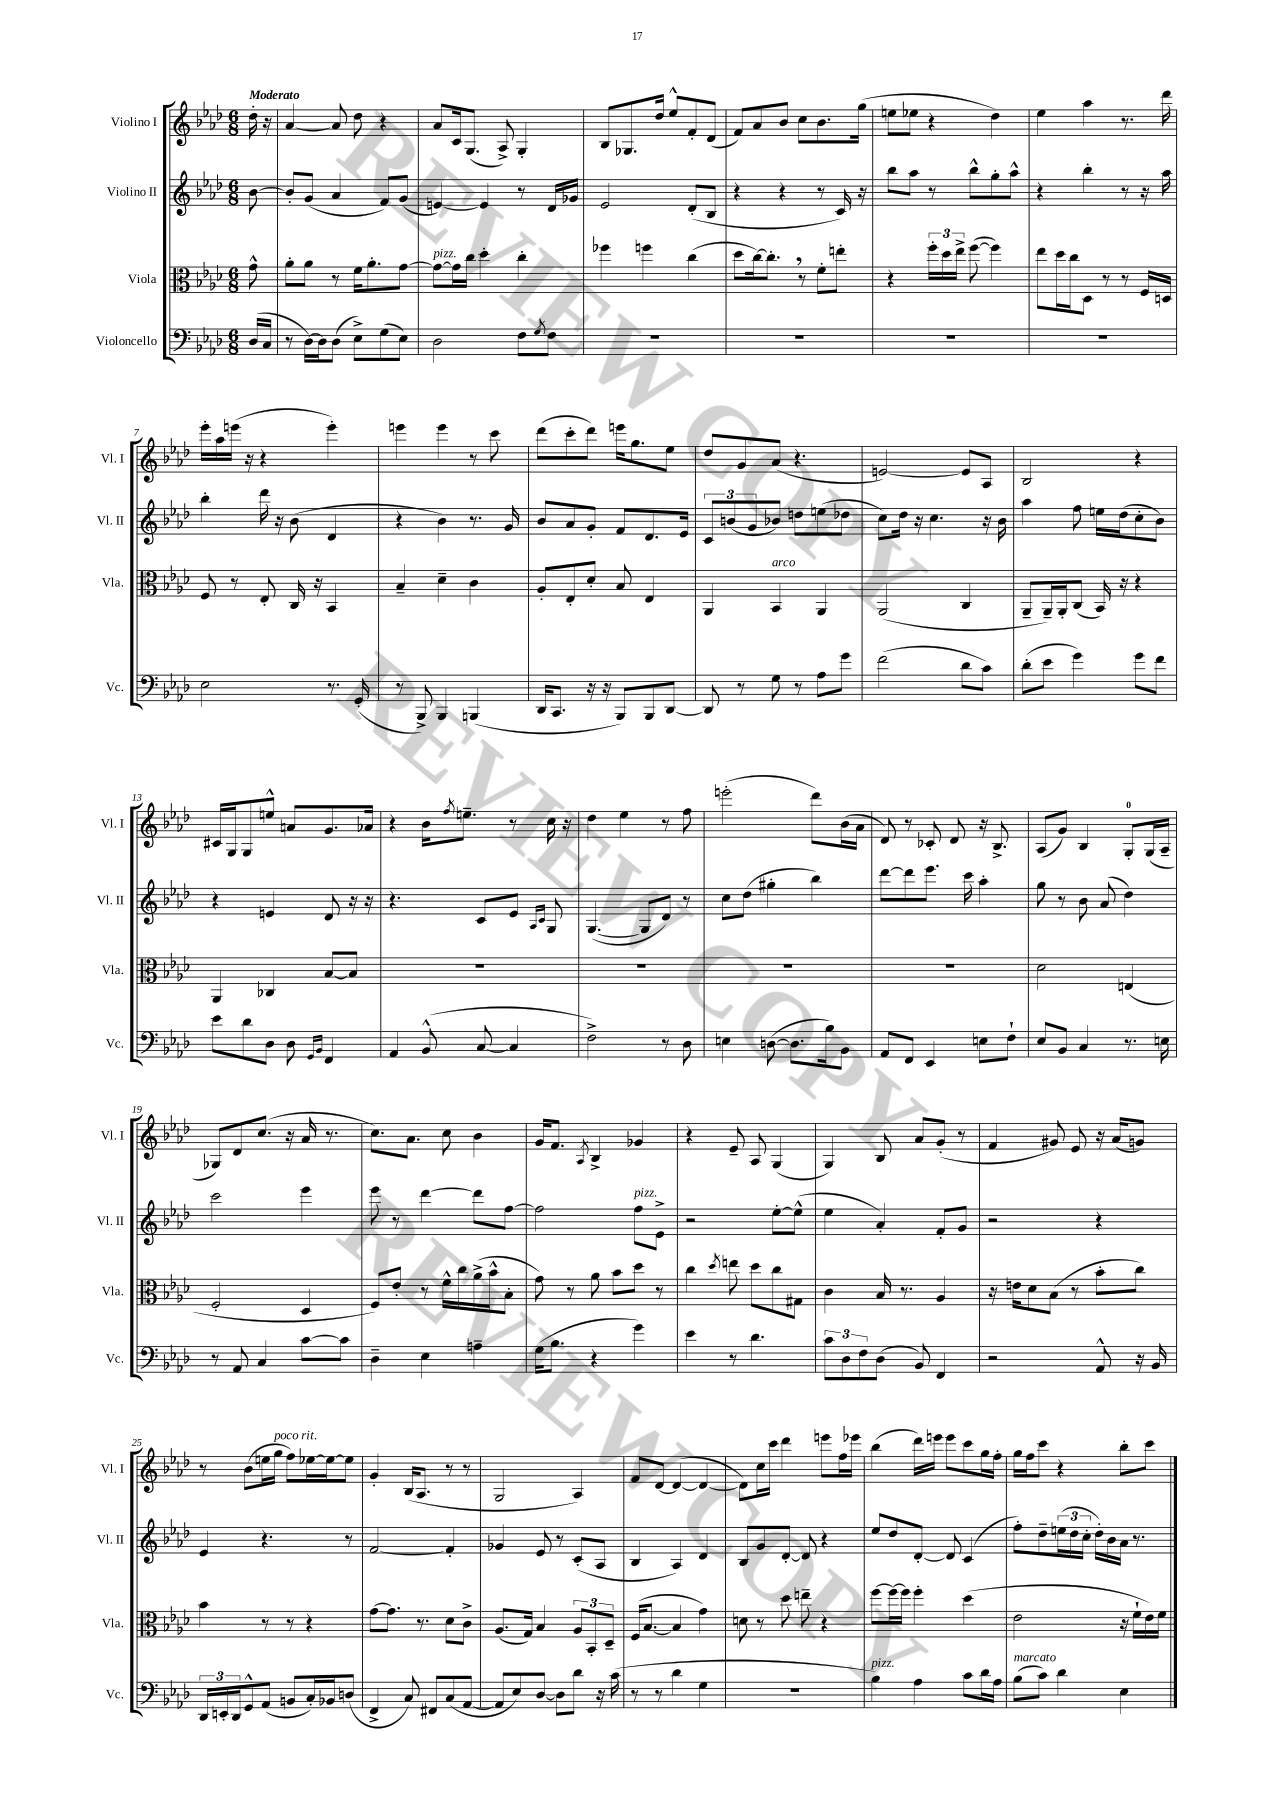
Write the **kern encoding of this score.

**kern	**kern	**kern	**kern
*part4	*part3	*part2	*part1
*staff4	*staff3	*staff2	*staff1
*I"Violoncello	*I"Viola	*I"Violino II	*I"Violino I
*I'Vc.	*I'Vla.	*I'Vl. II	*I'Vl. I
*clefF4	*clefC3	*clefG2	*clefG2
*k[b-e-a-d-]	*k[b-e-a-d-]	*k[b-e-a-d-]	*k[b-e-a-d-]
*M6/8	*M6/8	*M6/8	*M6/8
=	=	=	=
!	!	!	!LO:TX:a:B:t=Moderato
(16D-/LL	8g^^\	[8b-\	16dd-'\
16C/JJ	.	.	16r
=1	=1	=1	=1
8r	8a-'\L	8b-'/L]	[4a-/
[16D-\LL)	8a-\J	(8g/J	.
16D-\J]	.	.	.
(8D-\J	8r	4a-/	8a-/]
8E-^\L)	16f\KL	.	8dd-\
.	8.a-'\	.	.
(8G\	.	8f/L)	4r
8E-\J)	[8g\J	(8g/J	.
=2	=2	=2	=2
!	!LO:TX:a:i:t=pizz.	!	!
2D-\	8g\L_	[4en/)	8a-/L
.	16g\L]	.	16c/k
.	16cc\JJ	.	(8.G/J
.	4dd-'\	4e/]	.
.	.	.	8A-^/)
8F\L	4cc'\	8r	4G'/
8qG/	.	.	.
8F\J	.	16d-/LL	.
.	.	16g-X/JJ	.
=3	=3	=3	=3
2.r	4ff-X\	2e-/	8B-/L
.	.	.	8.G-X/
.	4ffn\	.	.
.	.	.	16dd-/Jk
.	.	.	8ee-^^/L
.	(4cc\	(8d-'/L	8f'/
.	.	8B-/J	(8d-/J
=4	=4	=4	=4
2.r	8dd-\L	4r	8f/L)
.	[16cc\k)	.	8a-/
.	8.cc',\J]	.	.
.	.	4r	8b-/J
.	8r	.	8cc\L
.	8f'\L	8r	8.b-\
.	8een'\J	16c/)	.
.	.	16r	(16gg\Jk
=5	=5	=5	=5
2.r	4r	8bb-\L	8een\L
.	.	8aa-\J	8ee-X\J
.	24ff'\LL	8r	4r
.	24dd-\	.	.
.	24ee-^\JJ	.	.
.	([8ff\	8bb-^^\L	.
.	4ff\])	8gg'\	4dd-\)
.	.	8aa-^^\J	.
=6	=6	=6	=6
2.r	8ee-\L	4r	4ee-\
.	16dd-\L	.	.
.	16cc\J	.	.
.	8D-\J	4bb-'\	4aa-\
.	8r	.	.
.	8r	8r	8.r
.	16F/LL	16r	.
.	16Dn/JJ	16aa-\	16ddd-\
!!LO:LB:g=z
=7	=7	=7	=7
2E-\	8F/	4bb-'\	16eee-'\LL
.	.	.	16aa-\
.	8r	.	(16eeen\JJ
.	.	.	16r
.	8E-'/	16ddd-\	4r
.	.	16r	.
.	16C/	(8b-\	.
.	16r	.	.
8.r	4BB-/	4d-/	4eee'\)
(16GG'/	.	.	.
=8	=8	=8	=8
8r	4B-~/	4r	4eeen\
8BBB-^/)	.	.	.
4BBB-/	4d-~\	4b-\)	4eee\
(4BBBn/	4c\	8.r	8r
.	.	.	8ccc\
.	.	16g/	.
=9	=9	=9	=9
16DD-/KL	8A-'/L	8b-/L	(8ddd-\L
8.CC/J	.	.	.
.	8E-'/	8a-/	8ccc'\
16r	8d-'/J	8g'/J	8ddd-\J)
16r	.	.	.
8BBB-/L)	8B-/	8f/L	16eeen\KL
.	.	.	8.gg\
8BBB-/	4E-/	8.d-/	.
[8DD-/J	.	.	8ee-\J
.	.	16e-/Jk	.
=10	=10	=10	=10
8DD-/]	4AA-/	12c/L	8dd-/L
.	.	(12bn/	.
8r	.	.	8g/
.	.	12g/	.
!	!LO:TX:a:i:t=arco	!	!
8G\	4BB-/	8b-X/J)	(8a-/J
8r	.	8ddn\L	4.r
8A-\L	4AA-/	(8een\	.
8g\J	.	8dd-X\J	.
=11	=11	=11	=11
(2f\	(2AA-/	8cc\L)	[2en/)
.	.	16dd-\Jk	.
.	.	16r	.
.	.	4.cc\	.
8d-\L	4C/	.	8e/L]
8c\J)	.	16r	8A-/J
.	.	16b-\	.
=12	=12	=12	=12
(8d-'\L	8AA-~/L	4aa-\	2B-/
8e-\J	16AA-~/L)	.	.
.	16AA-'/J	.	.
4g\)	(8C/J	8ff\	.
.	16BB-/)	16een\LL	.
.	16r	(16dd-\J	.
8g\L	4r	8cc'\	4r
8f\J	.	8b-\J)	.
!!LO:LB:g=z
=13	=13	=13	=13
8e-\L	4AA-/	4r	16c#X/LL
.	.	.	16G/J
8d-\	.	.	8G/
8D-\J	4C-X/	4en/	8een^^/J
8D-\	.	.	8an/L
16qqGG/LL	.	.	.
16qqBB-/JJ	.	.	.
4FF/	[8B-/L	8d-/	8.g/
.	8B-/J]	16r	.
.	.	16r	16a-X/Jk
=14	=14	=14	=14
4AA-/	2.r	4.r	4r
(8BB-^^/	.	.	16b-\KL
.	.	.	8qff/
.	.	.	8.een~\J
[8C/	.	8c/L	.
4C/]	.	8e-/J	8r
.	.	16qqA-/LL	.
.	.	16qqc/JJ	.
.	.	8G/	16cc\
.	.	.	16r
=15	=15	=15	=15
2F^\)	2.r	([4.G/	4dd-\
.	.	.	4ee-\
.	.	8G/L]	.
8r	.	8d-/J)	8r
8D-\	.	8r	8ff\
=16	=16	=16	=16
4En\	2.r	8cc\L	(2eeen'\
.	.	(8dd-\J	.
([8Dn\	.	4gg#X'\	.
8.D\L]	.	.	.
.	.	4bb-\)	8ddd-\L)
16B-\k)	.	.	.
8BB-\J	.	.	(16b-\L
.	.	.	16a-\JJ
=17	=17	=17	=17
8AA-/L	2.r	[8ddd-\L	8d-/)
8FF/J	.	8ddd-\]	8r
4EE-/	.	8.eee-\J	8c-X'/
.	.	.	8d-/
.	.	16ccc\	.
8En\L	.	4aa-'\	16r
.	.	.	8.B-^/
8F`\J	.	.	.
=18	=18	=18	=18
8E-/L	2d-\	8gg\	(8A-/L
8BB-/J	.	8r	8g/J)
4C/	.	8b-\	4B-/
.	.	(8a-/	.
8.r	(4En/	4dd-\)	8G'/L
.	.	.	(16G/L
16En\	.	.	16A-~/JJ
!!LO:LB:g=z
=19	=19	=19	=19
8r	2F'/	2ccc\	8G-X/L)
8AA-/	.	.	8d-/
4C/	.	.	(8.cc/J
.	.	.	16r
[8c\L	4D-/	4eee-\	16a-/
.	.	.	8.r
8c\J]	.	.	.
=20	=20	=20	=20
4D-~\	8F/L)	8eee-\	8.cc\L)
.	8e-'/J	8r	.
.	.	.	8.a-\J
4E-\	8r	[4ddd-\	.
.	16f^^\LL	.	8cc\
.	16cc\	.	.
4An~\	(16a-^\	8ddd-\L]	4b-\
.	16b-^^\J	.	.
.	8B-'\J	[8ff\J	.
=21	=21	=21	=21
(16G\KL	8g\)	2ff\]	16g/KL
8.B-\J	.	.	8.f/J
.	8r	.	.
.	.	.	8qA-/
4r	8a-\	.	4B-^/
.	8b-\L	.	.
!	!	!LO:TX:a:i:t=pizz.	!
4g\)	8dd-\J	8ff\L	4g-X/
.	8r	8e-^\J	.
=22	=22	=22	=22
4e-\	4cc\	2r	4r
.	8qdd-/	.	.
8r	8een\	.	8e-~/
4.d-\	8dd-\L	.	8A-/
.	8cc\	[8ee-'\L	(4G/
.	8G#X\J	(8ee-^^\J]	.
=23	=23	=23	=23
12c\L	4c\	4ee-\	4G/)
12D-\	.	.	.
12F\	.	.	.
(8D-\J	16B-/	4a-'/)	8B-/
.	8.r	.	.
8BB-/)	.	.	8a-/L
4FF/	4A-/	8f'/L	(8g'/J
.	.	8g/J	8r
=24	=24	=24	=24
2r	16r	2r	4f/
.	16en\KL	.	.
.	8d-\	.	.
.	(8B-\J	.	8g#X/)
.	8r	.	8e-/
8AA-^^/	8b-'\L	4r	16r
.	.	.	(16a-/KL
16r	8cc\J)	.	8gn/J)
16BB-/	.	.	.
!!LO:LB:g=z
=25	=25	=25	=25
24DD-/LL	4b-\	4e-/	8r
24EEn'/	.	.	.
24DD-/J	.	.	.
8GG^^/	.	.	(8b-\L
(8AA-/J	8r	4.r	16een\L
!	!	!	!LO:TX:a:i:t=poco rit.
.	.	.	16gg\JJ
8BBn/L	8r	.	8ff\L)
16C'/L)	4r	.	[16ee-X\L
16BB-X/J	.	.	16ee-\J_
(8Dn/J	.	8r	8ee-\J]
=26	=26	=26	=26
4FF^/	[8g\L	[2f/	4g'/
.	8.g\J]	.	.
8C/)	.	.	(16B-/KL
.	8.r	.	8.A-/J
8FF#X/L	.	.	.
(8C/	8d-\L	4f'/]	8r
[8AA-/J	8c^\J	.	8r
=27	=27	=27	=27
8AA-/L]	(8.A-/L	4g-X/	2G/
8E-/)	.	.	.
.	16G/Jk)	.	.
[8D-/J	4B-/	8e-/	.
8D-\L]	.	8r	.
8d-\J	12A-/L	(8c'/L	4A-/)
.	12BB-'/	.	.
16r	.	8A-/J	.
.	12D-~/J	.	.
(16c\	.	.	.
=28	=28	=28	=28
8r	(16F/KL	4B-/	8f/L
.	[8.B-/J	.	.
8r	.	.	[8d-/J
4d-\	4B-/]	4A-/)	(4d-/_
4G\	4g\)	4d-/	4d-/_
=29	=29	=29	=29
2.r	8dn\	8B-/L	8d-\L])
.	8r	8g/	16cc\L
.	.	.	16ccc\JJ
.	8dd-\	[8d-'/J	4ddd-\
.	8een~\	8d-/]	.
.	4r	4r	8eeen\L
.	.	.	16ff\L
.	.	.	16eee-X\JJ
=30	=30	=30	=30
!LO:TX:a:i:t=pizz.	!	!	!
4B-\)	[8ff\L	8ee-/L	(4bb-\
.	16ff\L_	8dd-/	.
.	16ff\JJ]	.	.
4A-\	4ff'\	[8d-'/J	16ddd-\LL)
.	.	.	16eeen\JJ
.	.	8d-/]	8eee\L
8c\L	(4dd-\	(4c/	8ccc\
16d-\L	.	.	16gg\L
16A-\JJ	.	.	16ff'\JJ
=31	=31	=31	=31
!LO:TX:a:i:t=marcato	!	!	!
(8B-\L	2e-\	8ff'\L)	16gg\LL
.	.	.	16ff\J
8c\J)	.	8dd-~\	8ccc\J
4d-\	.	(24een\L	4r
.	.	24dd-\	.
.	.	24cc'\JJ	.
.	.	16dd-'\LL)	.
.	.	16b-\	.
4E-\	16r	16a-\JJ	8bb-'\L
.	16f`\LL	8.r	.
.	16e-\)	.	8ccc\J
.	16f\JJ	.	.
==	==	==	==
*-	*-	*-	*-
